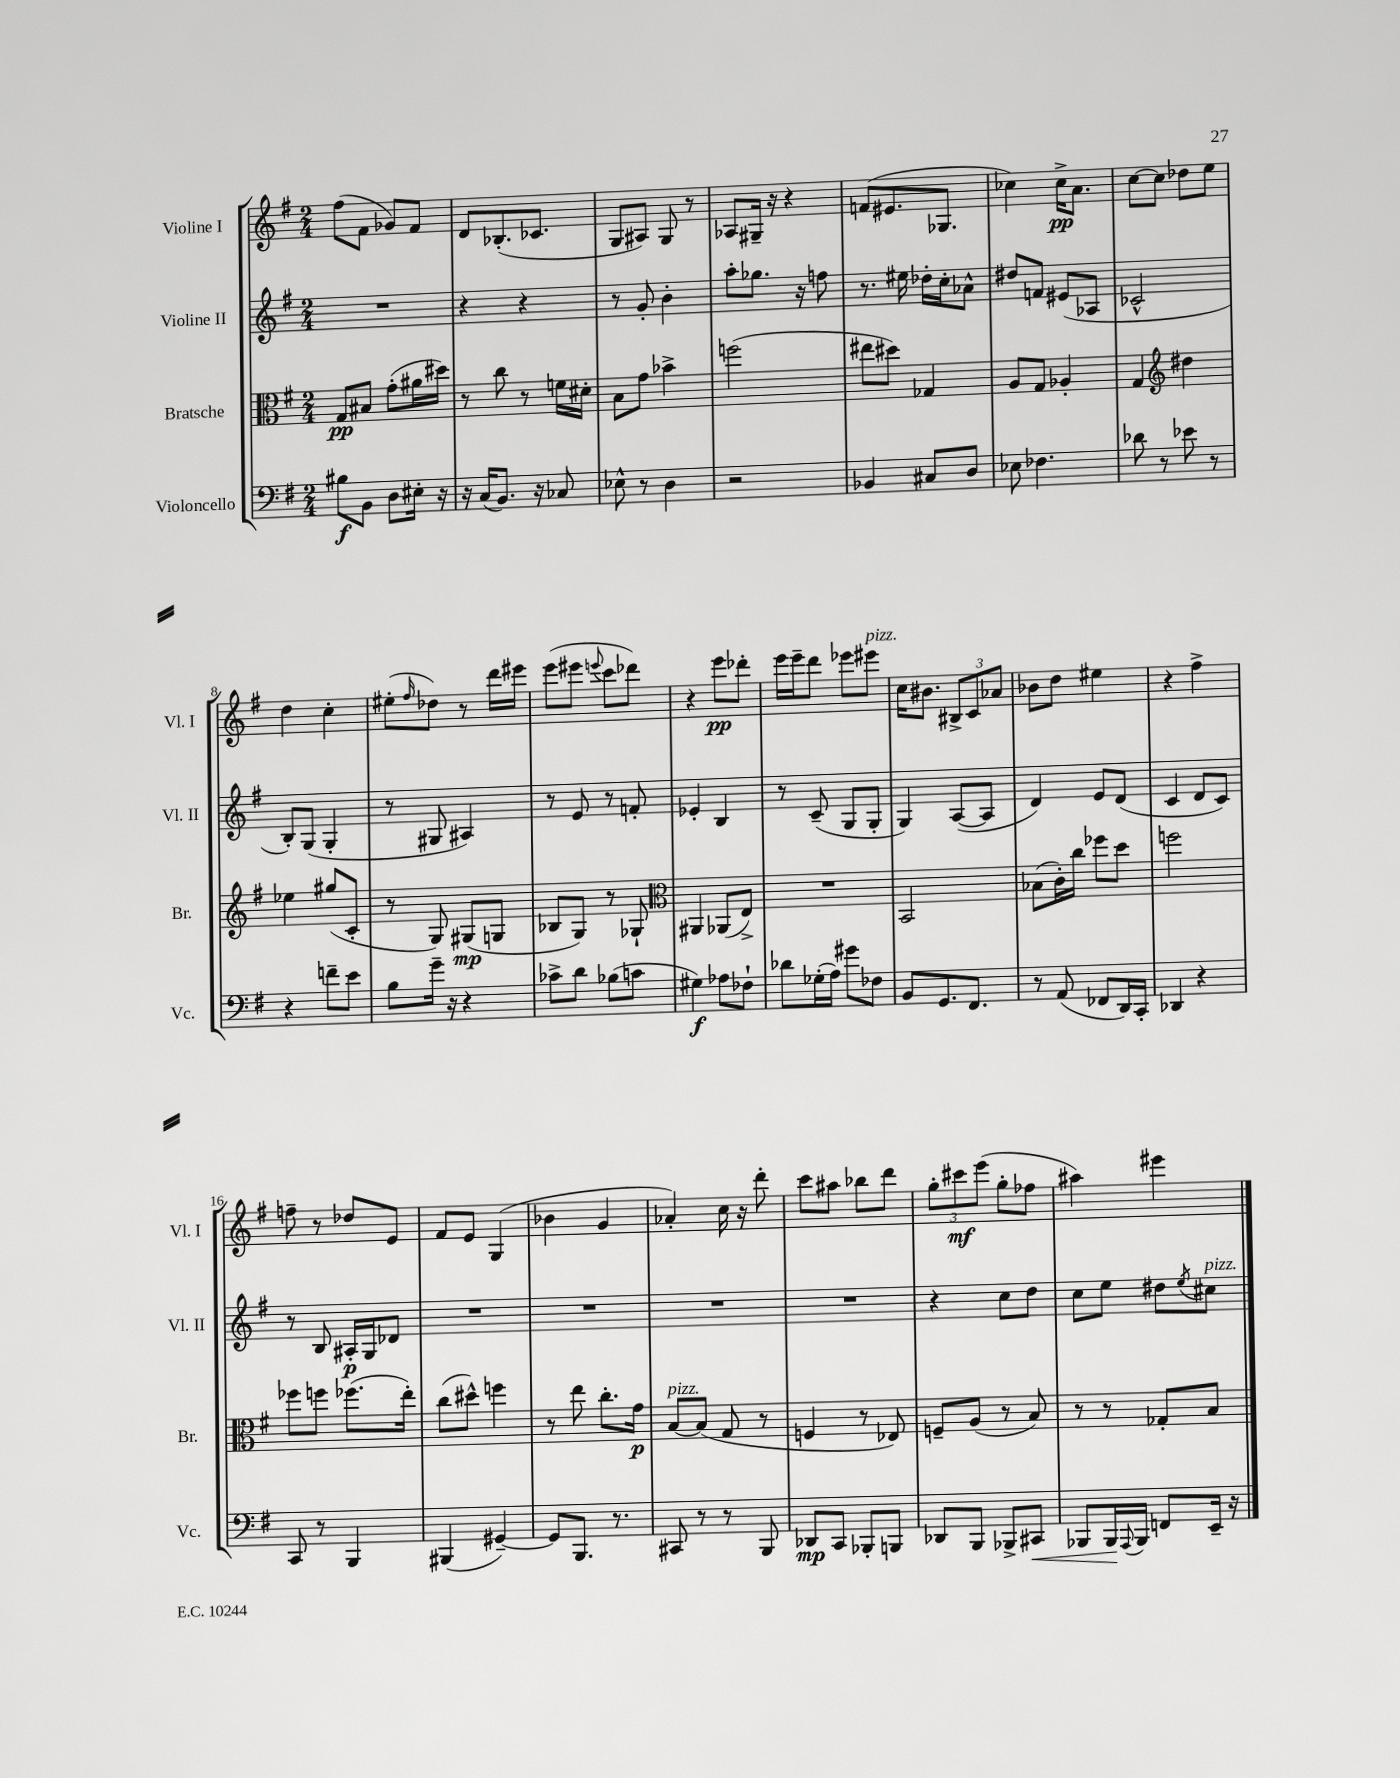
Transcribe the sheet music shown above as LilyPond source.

<<
\new StaffGroup <<
\new Staff = "s0" \with { instrumentName = "Violine I" shortInstrumentName = "Vl. I" } {
    \clef treble \key g \major \numericTimeSignature \time 2/4
    fis''8( fis'8 ges'8) fis'8 |
    d'8 bes8.-.( ces'8. |
    g8 ais8) g8 r8 |
    aes8 gis16-- r16 r4 |
    f'8( eis'8. ges8. |
    ces''4) ces''16->\pp a'8. |
    c''8~ c''8 des''8 e''8 |
    d''4 c''4-. |
    eis''8-.( \grace { fis''16 } des''8) r8 d'''16 eis'''16 |
    e'''8( eis'''8 \appoggiatura { e'''8 } c'''8 des'''8) |
    r4 e'''8\pp des'''8-. |
    e'''16 e'''16-- d'''8 ees'''8 eis'''8^\markup { \italic "pizz." } |
    c''16 bis'8. \tuplet 3/2 { bis8-> c'8 aes'8 } |
    bes'8 d''8 eis''4 |
    r4 fis''4-> |
    f''8-- r8 des''8 e'8 |
    fis'8 e'8 g4( |
    bes'4 g'4 |
    aes'4-.) c''16 r16 d'''8-. |
    c'''8 ais''8 bes''8 d'''8 |
    \tuplet 3/2 { g''8-. cis'''8\mf e'''8( } g''8-. fes''8 |
    ais''4) eis'''4 \bar "|." |
}
\new Staff = "s1" \with { instrumentName = "Violine II" shortInstrumentName = "Vl. II" } {
    \clef treble \key g \major \numericTimeSignature \time 2/4
    R2 |
    r4 r4 |
    r8 g'8-. b'4-. |
    a''8-. ges''8. r16 f''8 |
    r8. eis''16 des''16-. c''16-. aes'8-^ |
    dis''8 f'8 eis'8( aes8 |
    ces'2-^ |
    b8-.) g8( g4-. |
    r8 gis8 ais4) |
    r8 e'8 r8 f'8-. |
    ees'4-. b4 |
    r8 c'8--( g8 g8-. |
    g4) a8~( a8 |
    d'4) e'8 d'8( |
    c'4 d'8 c'8) |
    r8 b8 ais16-.\p g16 des'8 |
    R2 |
    R2 |
    R2 |
    R2 |
    r4 c''8 d''8 |
    c''8 e''8 dis''8 \acciaccatura { e''8 } cis''8^\markup { \italic "pizz." } \bar "|." |
}
\new Staff = "s2" \with { instrumentName = "Bratsche" shortInstrumentName = "Br." } {
    \clef alto \key g \major \numericTimeSignature \time 2/4
    g8\pp bis8 g'8-.( ais'16 dis''16) |
    r8 c''8 r8 f'16 dis'16-. |
    b8 g'8 bes'4-> |
    f''2( |
    eis''8 dis''8) ges4 |
    a8 g8 aes4-. |
    g4 \clef treble dis''4 |
    ees''4 gis''8( c'8-. |
    r8 g8) gis8\mp( g8 |
    bes8 g8) r8 ges8-! |
    \clef alto ais,4 aes,8( e8->) |
    R2 |
    b,2 |
    bes8( c'16-.) c''16 fes''8 d''8 |
    f''2 |
    fes''8 f''8 fes''8.( e''16-.) |
    c''8( dis''8-^) f''4 |
    r8 e''8 c''8.-. g'16\p |
    b8~^\markup { \italic "pizz." } b8( g8 r8 |
    f4 r8 ees8) |
    f8-- a8( r8 b8) |
    r8 r8 ges8-. b8 \bar "|." |
}
\new Staff = "s3" \with { instrumentName = "Violoncello" shortInstrumentName = "Vc." } {
    \clef bass \key g \major \numericTimeSignature \time 2/4
    bis8\f b,8 d8 eis16-. r16 |
    r16 c16( b,8.) r16 ces8 |
    ees8-^ r8 d4 |
    r2 |
    bes,4 cis8 d8 |
    ees8 fes4. |
    des'8 r8 ees'8 r8 |
    r4 f'8-- e'8 |
    b8 g'16-- r16 r4 |
    ces'8-> d'8 bes8( c'8 |
    gis4\f) aes8 fes8-! |
    des'8 ges16-.( a16) gis'8 fes8 |
    b,8 g,8. fis,8. |
    r8 a,8( fes,8 d,16) c,16-. |
    des,4 r4 |
    c,8 r8 b,,4 |
    bis,,4( gis,4~--) |
    gis,8 b,,8. r8. |
    cis,8 r8 r8 b,,8 |
    des,8\mp c,8 bes,,8-. b,,8 |
    des,8 b,,8 bes,,8-> cis,8\< |
    bes,,8 bes,,16\! \appoggiatura { a,,8 } bes,,16 f,8 e,16-- r16 \bar "|." |
}
>>
>>
